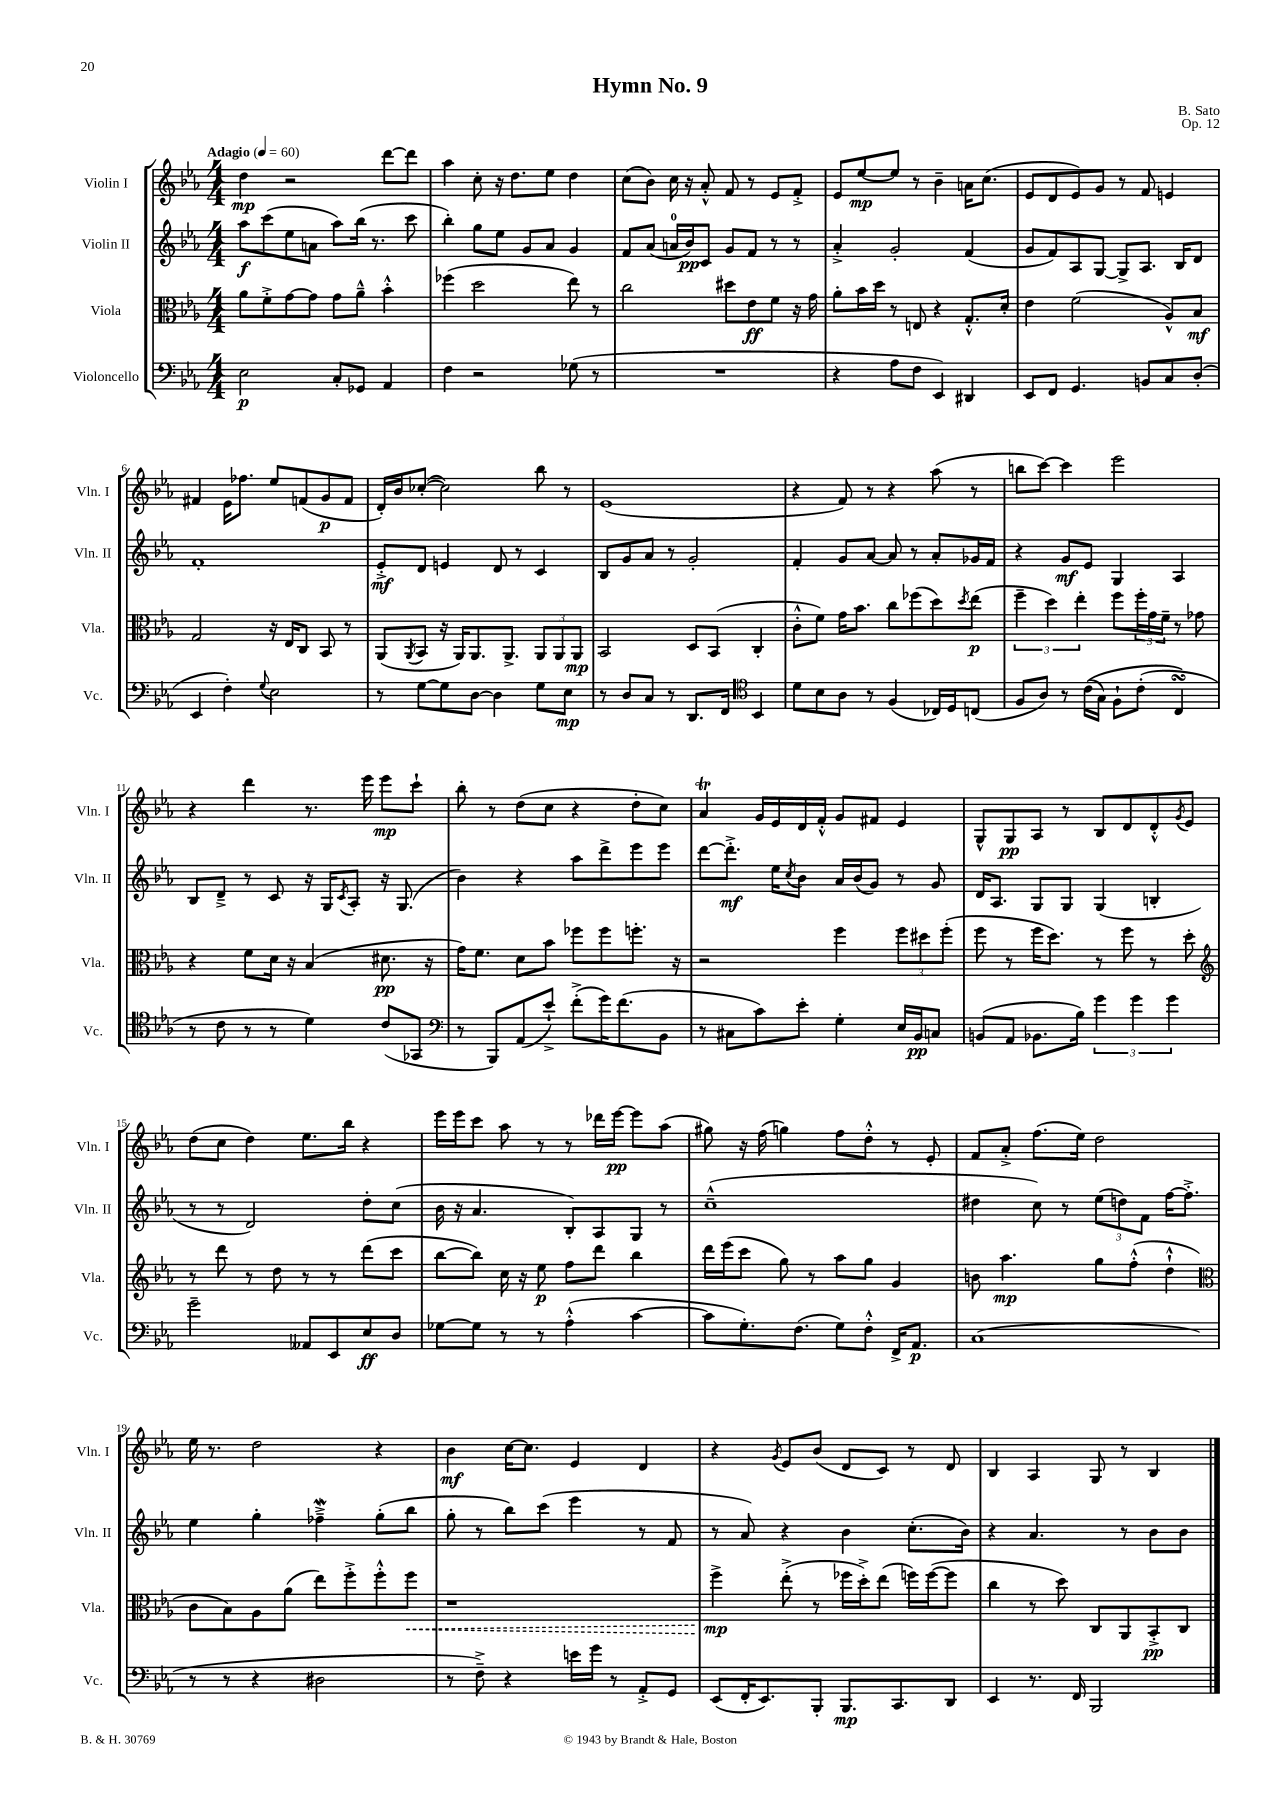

**kern	**kern	**kern	**kern
*staff4	*staff3	*staff2	*staff1
*clefF4	*clefC3	*clefG2	*clefG2
*k[b-e-a-]	*k[b-e-a-]	*k[b-e-a-]	*k[b-e-a-]
*M4/4	*M4/4	*M4/4	*M4/4
*MM60	*MM60	*MM60	*MM60
2E-\	8a-\L	8aa-\L	4dd\
.	8f'^\	(8ccc\	.
.	[8g\	8ee-\	2r
.	8g\]J	8a\J	.
8C'/L	8g\L	8aa-\L)	.
8GG-/J	8a-~^^\J	(16bb-\Jk	.
.	.	8.r	.
4AA-/	4b-'^^\	.	[8ddd\L
.	.	8ccc\	8ddd\]J
=	=	=	=
4F\	(4ff-\	4bb-'\)	4aa-\
2r	2dd\	8gg\L	8cc'\
.	.	8ee-\J	16r
.	.	.	8.dd\L
.	.	8g/L	.
.	.	8a-/J	8ee-\J
(8G-\	8ee-\)	4g/	4dd\
8r	8r	.	.
=	=	=	=
1r	2cc\	8f/L	(8cc\L
.	.	(8a-/J	8b-\J)
.	.	16a/LL	16cc\
.	.	16b-/J)	16r
.	.	8c/J	8a-'^^/
.	8dd#\L	8g/L	8f/
.	8e-\	8f/J	8r
.	8f\J	8r	8e-/L
.	16r	8r	8f'^/J
.	16g\	.	.
=	=	=	=
4r	8a-'\L	4a-'^/	8e-/L
.	16b-\L	.	[8ee-/
.	16dd\JJ	.	.
8A-\L	8r	2g'/	8ee-/]J
8F\J	8E/	.	8r
4EE-/)	4r	.	4b-~\
4DD#/	8.G'^^/L	(4f/	16a\LK
.	.	.	(8.cc\J
.	16d'/Jk	.	.
=	=	=	=
8EE-/L	4e-\	8g/L	8e-/L
8FF/J	.	8f/)	8d/
4.GG/	(2f\	8A-/	8e-/)
.	.	[8G/J	8g/J
.	.	8G^/]L	8r
8BB/L	.	8.A-/J	8f/
8C/	8A-^^/L)	.	4e/
.	.	16B-/LK	.
(8D'/J	8B-/J	8d/J	.
=	=	=	=
4EE-/	2G/	1f'	4f#/
4F'\)	.	.	16e-\LK
.	.	.	8.ff-\J
8qqG/	.	.	.
2E-\	16r	.	8ee-/L
.	16E-/LK	.	.
.	8C/J	.	(8f/
.	8BB-/	.	8g/
.	8r	.	8f/J
=	=	=	=
8r	(8AA-/L	8e-'^/L	16d'/LL)
.	.	.	16b-/J
.	8qAA-/	.	.
[8G\L	8BB-/J	8d/J	([8cc-'/J
8G\]	16r	4e/	2cc-\])
.	16AA-/LK)	.	.
[8D\J	8.AA-/	.	.
4D\]	.	8d/	.
.	8.AA-^/J	.	.
.	.	8r	.
8G\L	12AA-/L	4c/	8bb-\
.	12AA-/	.	.
8E-\J	.	.	8r
.	12AA-/J	.	.
=	=	=	=
8r	2BB-/	8B-/L	(1e-
8D/L	.	8g/	.
8C/J	.	8a-/J	.
8r	.	8r	.
8.DD/L	8D/L	2g'/	.
.	(8BB-/J	.	.
16FF/Jk	.	.	.
*clefC4	*	*	*
4BB-/	4C'/	.	.
=	=	=	=
8d\L	8c'^^\L	4f'/	4r
8B-\	8f\J)	.	.
8A-\J	16g\LK	8g/L	8f/)
.	8.b-\J	.	.
8r	.	[8a-/J	8r
(4F/	8cc\L	8a-/]	4r
.	(8ff-\	8r	.
16C-/LL)	8dd\)	8a-'/L	(8aa-\
16D/J	.	.	.
.	8qdd/	.	.
(8C/J	(8ee-\J	16g-/L	8r
.	.	16f/JJ	.
=	=	=	=
8F/L	6ff~\	4r	8bb\L
8A-/J)	.	.	[8ccc\J)
.	6dd\)	.	.
8r	.	8g/L	4ccc\]
.	6ee-'\	.	.
&((16c\LL	.	8e-/J	.
16G\JJ)	.	.	.
8F`\L	8ff\L	4G/	2eee-\
(8c'\J	24ff'\L	.	.
.	24g\	.	.
.	24f~\JJ	.	.
4C/&)	8r	4A-/	.
.	8g-\	.	.
=	=	=	=
8r	4r	8B-/L	4r
8c\	.	8d~^/J	.
8r	8f\L	8r	4ddd\
8r	16d\Jk	8c/	.
.	16r	.	.
4d\)	(4B-/	16r	8.r
.	.	16G/LK	.
.	.	8qc/	.
.	.	8A-'/J	.
.	.	.	16eee-\
(8c/L	8.d#\	16r	8eee-\L
.	.	(8.G/	.
8GG-/J	.	.	8ccc`\J
.	16r	.	.
=	=	=	=
*clefF4	*	*	*
8r	16g\LK)	4b-\)	8bb-'\
.	8.f\J	.	.
8BBB-/L)	.	.	8r
(8AA-/	8d\L	4r	(8dd\L
8e-`^/J)	8b-\J	.	8cc\J
(8f'^\L	8ff-\L	8aa-\L	4r
16g\K)	8ff-\	8ddd^\	.
(8.f\	.	.	.
.	8.ff'\J	8eee-\	8dd'\L
8BB-\J	.	8eee-\J	8cc\J)
.	16r	.	.
=	=	=	=
8r	2r	[8ddd\L	4a-/
8C#\L	.	8.ddd'^\]J	.
8c\)	.	.	16g/LL
.	.	16ee-\LK	16e-/
.	.	8qcc/	.
8e-'\J	.	8b-\J	16d/
.	.	.	16f'^^/JJ
4G'\	4ff\	16a-/LL	8g/L
.	.	(16b-/J	.
.	.	8g/J)	8f#/J
16E-/LL	12ff\L	8r	4e-/
16BB-/J	.	.	.
.	12dd#\	.	.
8C/J	.	8g/	.
.	(12ff'\J	.	.
=	=	=	=
(8BB/L	8ff\	16d/LK	8G^^/L
.	.	8.A-/J	.
8AA-/J	8r	.	8G/
8.BB-\L	16ff\LK	8G/L	8A-/J
.	8.dd\J)	.	.
.	.	8G/J	8r
16B-\Jk)	.	.	.
6g\	8r	(4G/	8B-/L
.	8ff\	.	8d/
6g\	.	.	.
.	8r	4B'/	8d'^^/
6g\	.	.	.
.	.	.	8qg/
.	8dd'\	.	8e-/J
=	=	=	=
*	*clefG2	*	*
2g~\	8r	8r	(8dd\L
.	8ddd\	8r	8cc\J
.	8r	2d/)	4dd\)
.	8dd\	.	.
8AA--/L	8r	.	8.ee-\L
8EE-/	8r	.	.
.	.	.	16bb-\Jk
8E-/	(8ddd\L	8dd'\L	4r
8D/J	8ccc\J	(8cc\J	.
=	=	=	=
[8G-\L	[8bb-\L	16b-\	16eee-\LL
.	.	16r	16eee-\J
8G-\]J	8bb-\]J)	4.a-/	8ccc\J
8r	16cc\	.	8aa-\
.	16r	.	.
8r	8ee-\	.	8r
(4A-'^^\	8ff\L	8B-'/L)	8r
.	8ddd\J	8A-/	16ddd-\LL
.	.	.	[16eee-\JJ
[4c\	4bb-\	8G/J	8eee-\]L
.	.	8r	(8aa-\J
=	=	=	=
8c\]L	16ddd\LL	(1cc~^^	8gg#\)
.	(16eee-\J	.	.
8.G'\)	8ccc\J	.	16r
.	.	.	(16ff\
.	8gg\)	.	4gg\)
(8.F\J	.	.	.
.	8r	.	.
8G\L)	8aa-\L	.	8ff\L
8F'^^\J	8gg\J	.	8dd'^^\J
16FF^/LK	4g/	.	8r
8.AA-/J	.	.	.
.	.	.	8e-'/
=	=	=	=
(1C	8b\	4dd#\	8f/L
.	4.aa-\	.	8a-'^/J
.	.	8cc\)	(8.ff\L
.	.	8r	.
.	.	.	16ee-\Jk)
.	8gg\L	(12ee-\L	2dd\
.	.	12dd\)	.
.	(8ff'^^\J	.	.
.	.	12f\J	.
.	4dd`^^\	[16ff\LK	.
.	.	8.ff'^\]J	.
=	=	=	=
*	*clefC3	*	*
8r	8c\L	4ee-\	16ee-\
.	.	.	8.r
8r	8B-\)	.	.
4r	8A-\	4gg'\	2dd\
.	(8a-\J	.	.
2D#\	8ee-\L)	4ff-~^\	.
.	8ff'^\	.	.
.	8ff'^^\	(8gg'\L	4r
.	8ff\J	8bb-\J	.
=	=	=	=
8r	1r	8gg'\	4b-\
8F~^\)	.	8r	.
4r	.	8bb-\L)	[16cc\LK
.	.	.	8.cc\]J
.	.	(8ccc\J	.
16e\LL	.	4eee-\	4e-/
16g\JJ	.	.	.
8r	.	.	.
8AA-'^/L	.	8r	4d/
8GG/J	.	8f/	.
=	=	=	=
(8EE-/L	4ff^\	8r	4r
16FF'/K	.	8a-/)	.
8.EE-/)	.	.	.
.	.	.	8qg/
.	(8ee-'^\	4r	8e-/L
8BBB-'/J	8r	.	(8b-/J
8.BBB-/L	16ff-\LL	4b-\	8d/L
.	16dd'^\J)	.	.
.	(8ee-\J	.	8c/J)
8.CC/	.	.	.
.	16ff\LL)	(8.cc'\L	8r
.	([16ff\J	.	.
8DD/J	8ff\]J	.	8d/
.	.	16b-\Jk)	.
=	=	=	=
4EE-/	4cc\	4r	4B-/
8.r	8r	4.a-/	4A-/
.	8dd\)	.	.
16FF/	.	.	.
2BBB-/	8C/L	.	8G/
.	8AA-/	8r	8r
.	8BB-'^/	8b-\L	4B-/
.	8C/J	8b-\J	.
==	==	==	==
*-	*-	*-	*-
